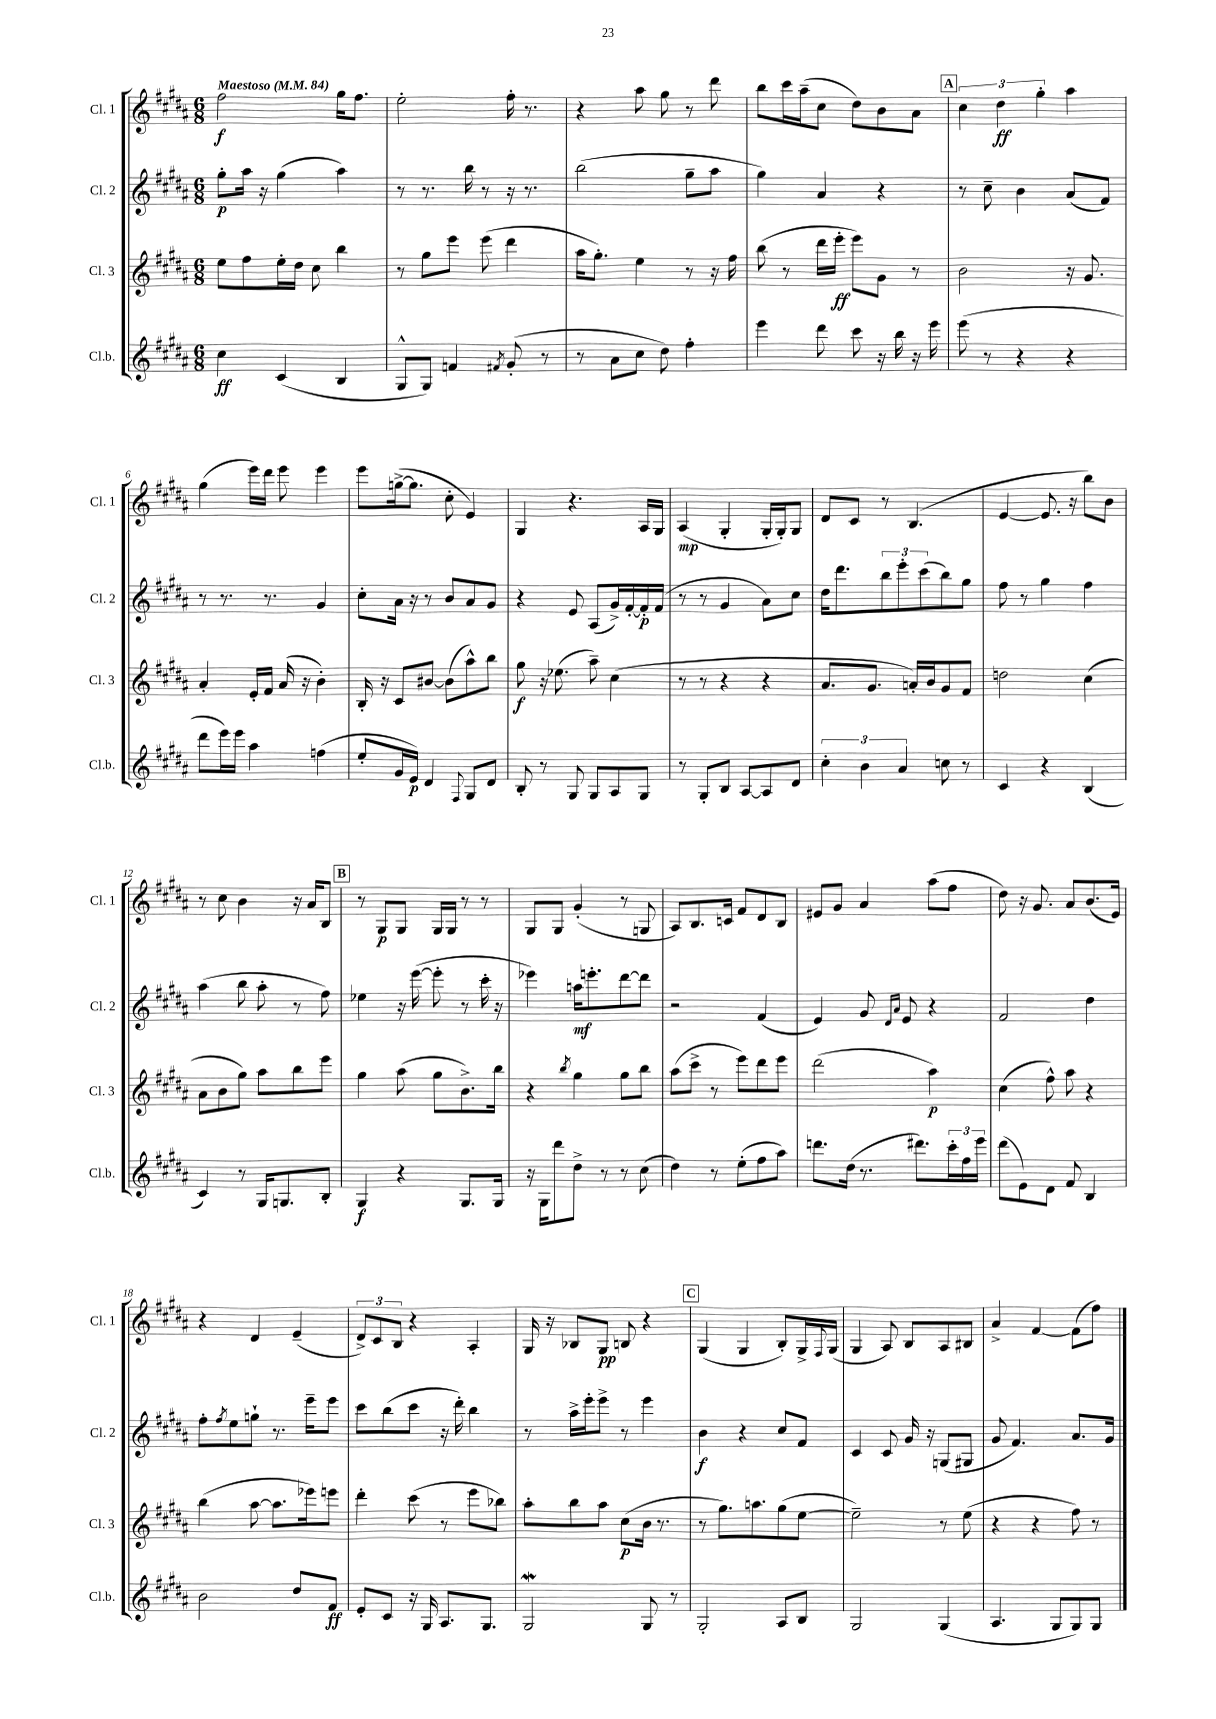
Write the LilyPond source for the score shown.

<<
\new StaffGroup <<
\new Staff = "s0" \with { instrumentName = "Cl. 1" shortInstrumentName = "Cl. 1" } {
    \clef treble \key b \major \numericTimeSignature \time 6/8 \tempo "Maestoso" 4 = 84
    fis''2\f gis''16 fis''8. |
    e''2-. fis''16-. r8. |
    r4 ais''8 gis''8 r8 dis'''8 |
    b''8 cis'''16 ais''16--( cis''8 dis''8) b'8 ais'8 |
    \mark \markup { \box "A" } \tuplet 3/2 { cis''4 dis''4\ff gis''4-. } ais''4 |
    gis''4( e'''16) dis'''16 e'''8 e'''4 |
    e'''8 g''16~->( g''8. cis''8-. e'4) |
    gis4 r4. ais16 gis16 |
    ais4\mp( gis4-. gis16-. gis16-.) gis8 |
    dis'8 cis'8 r8 b4.( |
    e'4~ e'8. r16 b''8) b'8 |
    r8 cis''8 b'4 r16 ais'16 b8 |
    \mark \markup { \box "B" } r8 gis8\p gis8 gis16 gis16 r8 r8 |
    gis8 gis8 gis'4-.( r8 g8 |
    ais8) b8. c'16 fis'8 dis'8 b8 |
    eis'8 gis'8 ais'4 ais''8( fis''8 |
    dis''8) r16 gis'8. ais'8 b'8.( e'16) |
    r4 dis'4 e'4--( |
    \tuplet 3/2 { dis'8->) cis'8 b8 } r4 ais4-. |
    gis16 r16 bes8 gis8\pp b8 r4 |
    \mark \markup { \box "C" } gis4( gis4 b8-.) gis16-> \appoggiatura { fis8 } gis16( |
    gis4 ais8) b8 ais8 bis8 |
    ais'4-> fis'4~ fis'8( fis''8) \bar "|." |
}
\new Staff = "s1" \with { instrumentName = "Cl. 2" shortInstrumentName = "Cl. 2" } {
    \clef treble \key b \major \numericTimeSignature \time 6/8
    gis''8-.\p ais''16 r16 gis''4( ais''4) |
    r8 r8. b''16 r8 r16 r8. |
    b''2( gis''8-- ais''8 |
    gis''4) ais'4 r4 |
    \mark \markup { \box "A" } r8 cis''8-- b'4 ais'8( fis'8) |
    r8 r8. r8. gis'4 |
    cis''8-. ais'16 r16 r8 b'8 ais'8 gis'8 |
    r4 e'8 ais8( gis'16->) fis'16~-. fis'16-.\p fis'16( |
    r8 r8 gis'4 ais'8) cis''8 |
    dis''16 dis'''8. \tuplet 3/2 { b''8 e'''8-. cis'''8( } b''8) gis''8 |
    fis''8 r8 gis''4 fis''4 |
    ais''4( b''8 ais''8-. r8 fis''8) |
    \mark \markup { \box "B" } ees''4 r16 e'''16~( e'''8-. r8 cis'''16-. r16 |
    ees'''4) a''16\mf e'''8.-. dis'''8~ dis'''8 |
    r2 fis'4( |
    e'4) gis'8 \grace { dis'16 ais'16 } e'8 r4 |
    fis'2 dis''4 |
    fis''8-. \acciaccatura { fis''8 } e''8 g''8-! r8. e'''16-- e'''8 |
    cis'''8 b''8( cis'''8 r16 dis'''16-.) b''4 |
    r8 ais''16-> e'''16-. e'''8-> r8 e'''4 |
    \mark \markup { \box "C" } b'4\f r4 cis''8 fis'8 |
    cis'4 cis'8 gis'16 r16 g8( gis8 |
    gis'8 fis'4.) ais'8. gis'16 \bar "|." |
}
\new Staff = "s2" \with { instrumentName = "Cl. 3" shortInstrumentName = "Cl. 3" } {
    \clef treble \key b \major \numericTimeSignature \time 6/8
    e''8 fis''8 e''16-. dis''16 cis''8 b''4 |
    r8 gis''8 e'''8 e'''8( dis'''4 |
    ais''16 gis''8.-.) e''4 r8 r16 fis''16 |
    b''8( r8 dis'''16 e'''16-.\ff e'''8) gis'8 r8 |
    \mark \markup { \box "A" } b'2 r16 gis'8. |
    ais'4-. e'16-. fis'16 ais'16( r16 b'4-.) |
    b16-. r16 cis'8 bis'8~ bis'8( ais''8-^) b''8 |
    gis''8\f r16 ees''8.( ais''8--) cis''4( |
    r8 r8 r4 r4 |
    ais'8. gis'8. a'16-.) b'16 gis'8 fis'8 |
    d''2 cis''4( |
    ais'8 b'8 gis''8) ais''8 b''8 e'''8 |
    \mark \markup { \box "B" } gis''4 ais''8( gis''8 b'8.->) b''16 |
    r4 \acciaccatura { b''8 } gis''4 gis''8 b''8 |
    ais''8( cis'''8-> r8 e'''8) dis'''8 e'''8 |
    dis'''2( ais''4\p) |
    cis''4( fis''8-^) ais''8 r4 |
    b''4( ais''8~ ais''8. ees'''16) e'''8 |
    dis'''4-. cis'''8( r8 e'''8 bes''8) |
    ais''8-. b''8 ais''8 cis''8\p( b'16 r8. |
    \mark \markup { \box "C" } r8 gis''8.) a''8. gis''8( e''8~ |
    e''2--) r8 e''8( |
    r4 r4 fis''8) r8 \bar "|." |
}
\new Staff = "s3" \with { instrumentName = "Cl.b." shortInstrumentName = "Cl.b." } {
    \clef treble \key b \major \numericTimeSignature \time 6/8
    cis''4\ff cis'4( b4 |
    gis8-^ gis8) f'4 \acciaccatura { fis'8 } gis'8-.( r8 |
    r8 ais'8 cis''8 dis''8) fis''4-. |
    e'''4 dis'''8 cis'''8 r16 b''16 r16 e'''16 |
    \mark \markup { \box "A" } e'''8( r8 r4 r4 |
    dis'''8 e'''16) e'''16 ais''4 f''4( |
    e''8-. gis'16 e'16\p) dis'4 \appoggiatura { fis8 } gis8 dis'8 |
    b8-. r8 gis8 gis8 ais8 gis8 |
    r8 gis8-. b8 ais8~ ais8 dis'8 |
    \tuplet 3/2 { cis''4-. b'4 ais'4 } c''8 r8 |
    cis'4 r4 b4( |
    cis'4) r8 gis16 g8. b8-. |
    \mark \markup { \box "B" } gis4\f r4 gis8. gis16 |
    r16 gis16 dis'''8 dis''8-> r8 r8 cis''8( |
    dis''4) r8 e''8-.( fis''8 ais''8) |
    d'''8. dis''16( r8. dis'''8.) \tuplet 3/2 { cis'''16-. fis''16 e'''16 } |
    dis'''8( e'8) dis'8 fis'8 b4 |
    b'2 dis''8 fis'8\ff |
    e'8-. cis'8 r16 gis16 ais8. gis8. |
    gis2\mordent gis8 r8 |
    \mark \markup { \box "C" } gis2-. ais8 b8 |
    gis2 gis4( |
    ais4. gis8 gis8) gis8 \bar "|." |
}
>>
>>
